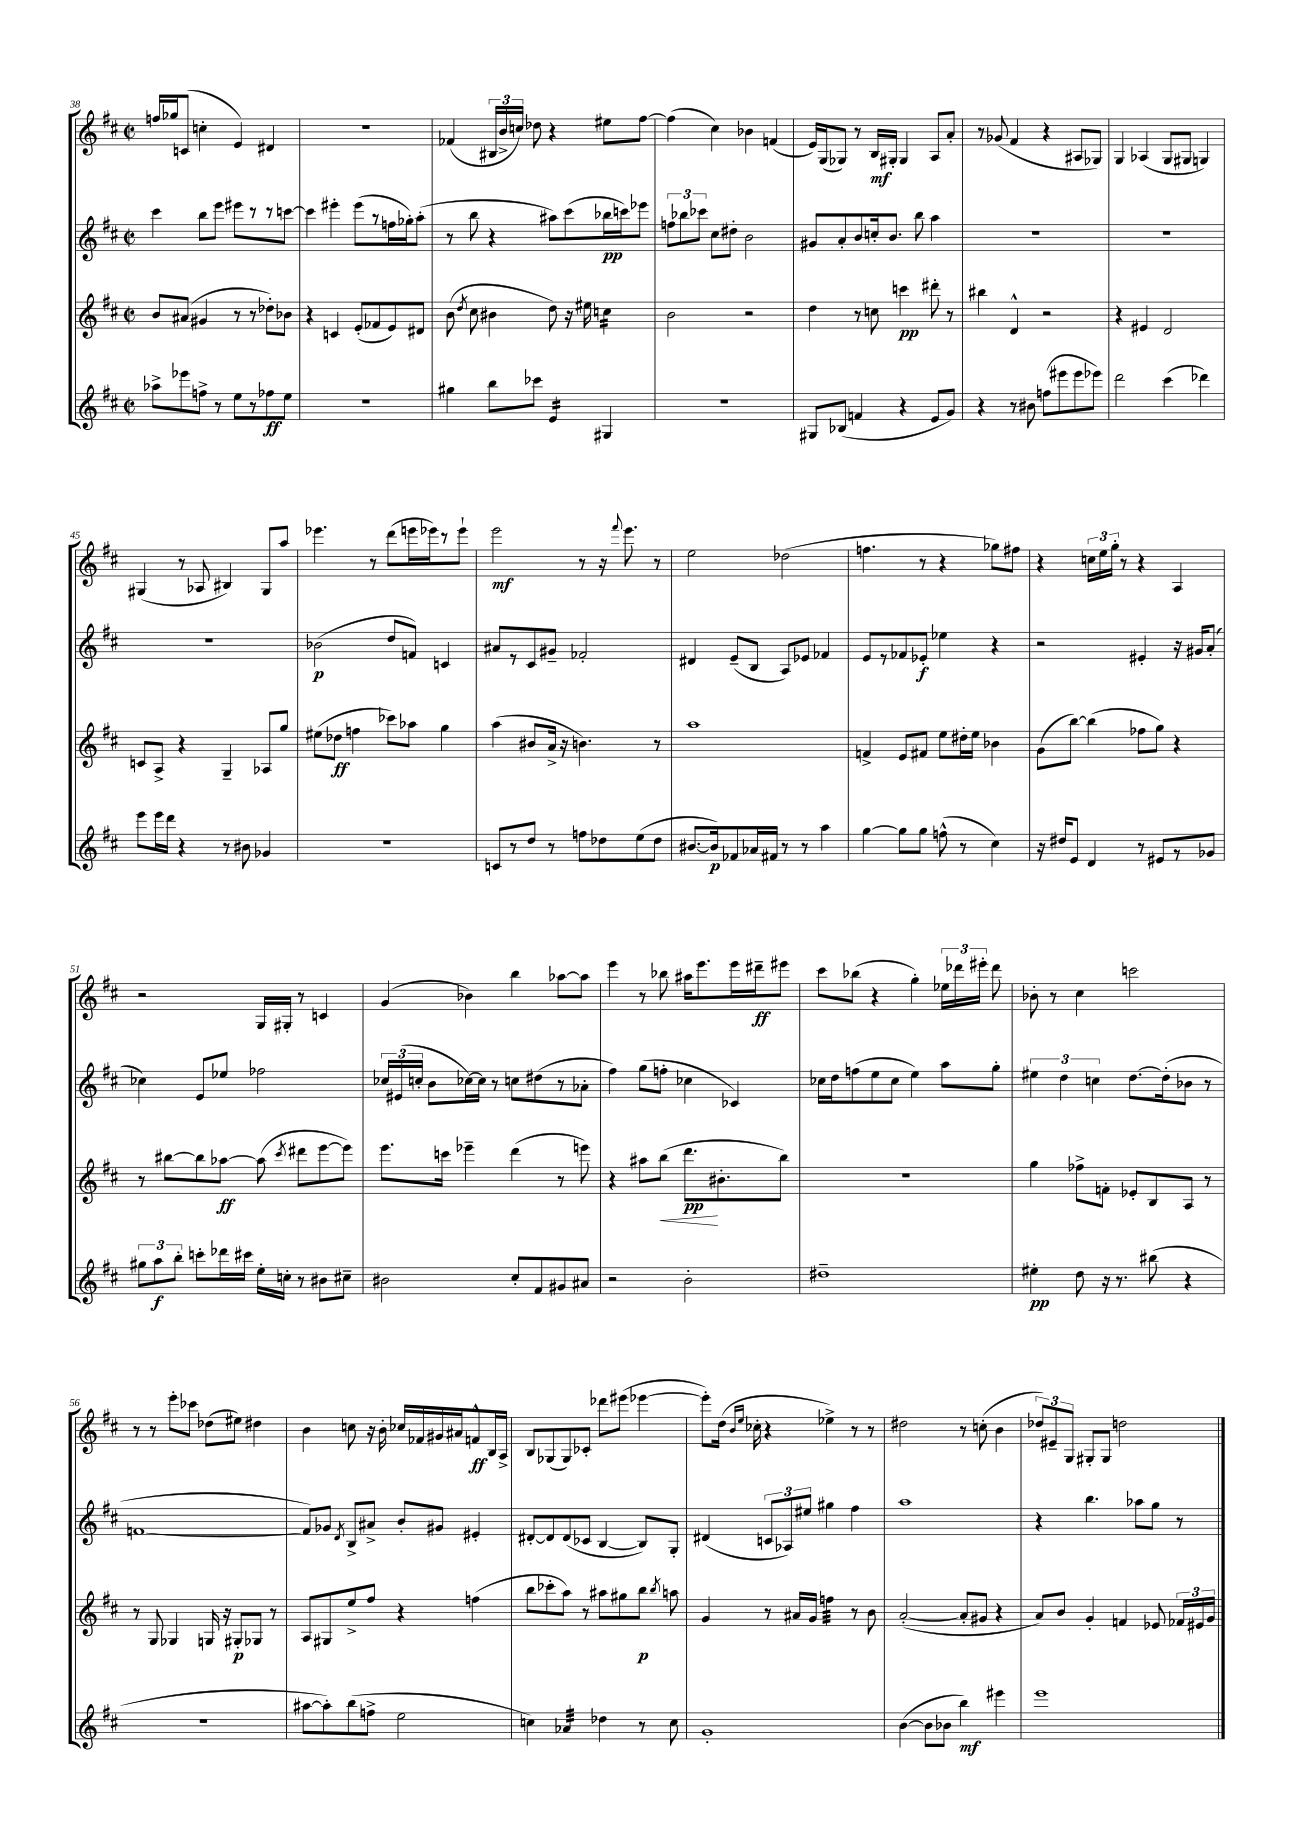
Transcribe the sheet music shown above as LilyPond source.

<<
\new StaffGroup <<
\new Staff = "s0" {
    \clef treble \key d \major \defaultTimeSignature \time 2/2
    \autoBeamOff f''16[ ges''16 c'8]( c''4-. e'4) dis'4 |
    r1 |
    fes'4( \tuplet 3/2 { bis16[ b'16-> c''16]) } des''8 r4 eis''8[ fis''8]~ |
    fis''4( cis''4) bes'4 f'4( |
    e'16[) g16( ges8]) r8 b16[\mf gis16]-. gis4 a8[ a'8]-. |
    r8 ges'8( fis'4 r4 ais8[ ges8]) |
    g4 aes4( g8[ gis8] g4) |
    gis4( r8 aes8 bis4) gis8[ a''8] |
    ees'''4. r8 d'''8[( e'''16 ees'''16) r8 ees'''8]-! |
    e'''2\mf r8 r16 \appoggiatura { fis'''8 } e'''8. r8 |
    e''2 des''2( |
    f''4. r8 r4 ges''8[) fis''8] |
    r4 \tuplet 3/2 { c''16[ e''16 g''16]-. } r8 r4 a4 |
    r2 g16[ gis16]-. r8 c'4 |
    g'4( bes'4) b''4 aes''8[~ aes''8] |
    e'''4 r8 bes''8 ais''16[ e'''8. e'''16 dis'''16--\ff eis'''8] |
    cis'''8[ bes''8]( r4 g''4-.) \tuplet 3/2 { ees''16[ des'''16 eis'''16]-. } des'''8 |
    bes'8-. r8 cis''4 c'''2 |
    r8 r8 e'''8[-. ces'''8] des''8[( eis''8]) dis''4 |
    b'4 c''8 r16 b'16-. ces''16[ fes'16 gis'16 ais'16 f'8-^\ff b16 a16]-> |
    b8[ ges8( ges8) ces'8]-. des'''8[ eis'''8]( ees'''4~ |
    ees'''8[-.) d''16]( \grace { b'16[ e''16] } ces''16-. r4 ees''4->) r8 r8 |
    dis''2 r8 c''8-.( b'4 |
    \tuplet 3/2 { des''8[) eis'8-- g8] } gis8[-. gis8] d''2 \bar "|." |
}
\new Staff = "s1" {
    \clef treble \key d \major \defaultTimeSignature \time 2/2
    \autoBeamOff cis'''4 b''8[ e'''8] eis'''8[ r8 r8 c'''8]~ |
    c'''4 eis'''4-. eis'''8[( r8 f''16 ges''16-.) a''8]-.( |
    r8 b''8 r4 ais''8[) cis'''8( bes''16\pp c'''16) ees'''8] |
    \tuplet 3/2 { f''8[ bes''8 ces'''8] } cis''8[ dis''8]-. b'2 |
    gis'8[ a'8-. b'8 c''16-. b'8.] b''8 a''4 |
    R1 |
    R1 |
    R1 |
    bes'2\p( d''8[ f'8]) c'4 |
    ais'8[ r8 cis'8 gis'8]-- fes'2-. |
    dis'4 e'8[--( b8] a8[) ees'8] fes'4 |
    e'8[ r8 fes'8 ees'8]-.\f ees''4 r4 |
    r2 eis'4-. r16 gis'16[ a'8]-.( |
    ces''4) e'8[ ees''8] fes''2 |
    \tuplet 3/2 { ces''16[ eis'16( c''16]-. } b'8[ ces''16~) ces''16] r8 c''8[ dis''8( r8 aes'8]-. |
    fis''4) g''8[( f''8]-. ces''4 ces'4) |
    ces''16[ d''16 f''8( e''8 ces''8] e''4) a''8[ g''8]-. |
    \tuplet 3/2 { eis''4 d''4 c''4 } d''8.[~ d''16-.( bes'8] r8 |
    f'1~ |
    f'8[) ges'8] \acciaccatura { d'8 } b8[-> ais'8]-> b'8[-. gis'8] eis'4-. |
    dis'8[~-. dis'8 dis'8( ces'8] b4~ b8[) g8]-. |
    dis'4( \tuplet 3/2 { c'8[ aes8) eis''8] } gis''4 fis''4 |
    a''1 |
    r4 b''4. aes''8[ g''8] r8 \bar "|." |
}
\new Staff = "s2" {
    \clef treble \key d \major \defaultTimeSignature \time 2/2
    \autoBeamOff b'8[ ais'8]( gis'4 r8 r8 des''8[-.) bes'8] |
    r4 c'4 e'8[-.( fes'8 e'8) dis'8] |
    b'8( \acciaccatura { d''8 } cis''8 bis'4 d''8) r16 eis''16 c''4:16 |
    b'2 r2 |
    d''4 r8 c''8 c'''4\pp dis'''8-. r8 |
    bis''4 d'4-^ r2 |
    r4 eis'4 d'2 |
    c'8[ a8]-> r4 g4-- aes8[ g''8] |
    eis''8[( des''8]\ff f''4 ces'''8[) aes''8] g''4 |
    a''4( bis'8[ a'16]-> r16 b'4.) r8 |
    a''1 |
    f'4-> e'8[ fis'8] e''8[ dis''16-. e''16] bes'4 |
    g'8[( b''8]~) b''4( fes''8[ g''8]) r4 |
    r8 bis''8[~ bis''8 aes''8]~\ff aes''8( \acciaccatura { cis'''8 } dis'''8[ e'''8~ e'''8]) |
    e'''8.[ c'''16] ees'''4-- d'''4( r8 e'''8) |
    r4 ais''8[ b''8]\<( d'''8.[\pp\! bis'8.-. b''8]) |
    R1 |
    g''4 fes''8[-> f'8]-. ees'8[-. b8 a8] r8 |
    r8 g8 ges4 g16 r16 gis8[-.\p ges8] r8 |
    a8[ gis8 e''8-> fis''8] r4 f''4( |
    b''8[ ces'''8-. a''8]) r8 ais''8[ gis''8 b''8]\p \acciaccatura { b''8 } a''8 |
    g'4 r8 ais'16[ g'16] f''4:32 r8 b'8 |
    a'2~-.( a'8[-. gis'8] r4 |
    a'8[) b'8] g'4-. f'4 ees'8 \tuplet 3/2 { fes'16[ eis'16 g'16] } \bar "|." |
}
\new Staff = "s3" {
    \clef treble \key d \major \defaultTimeSignature \time 2/2
    \autoBeamOff aes''8[-> ees'''8 f''8]-> r8 e''8[ r8 fes''8\ff e''8] |
    R1 |
    gis''4 b''8[ ces'''8] e'4:16 gis4 |
    r1 |
    gis8[ bes8]( f'4 r4 e'8[ g'8]) |
    r4 r8 bis'8 f''8[( eis'''8 eis'''8 ees'''8]) |
    d'''2 cis'''4( des'''4) |
    e'''8[ e'''16 d'''16] r4 r8 bis'8 ges'4 |
    R1 |
    c'8[ r8 d''8] r8 f''8[ des''8 e''8( des''8] |
    bis'8.[~ bis'16\p) fes'8 aes'16 fis'16] r8 r8 a''4 |
    g''4~ g''8[ g''8] f''8-^( r8 cis''4) |
    r16 dis''16[ e'8] d'4 r8 eis'8[ r8 ges'8] |
    \tuplet 3/2 { gis''8[ a''8\f b''8]-. } c'''8[-. des'''16 cis'''16] e''16[-. c''16]-. r8 bis'8[ cis''8]-- |
    bis'2 cis''8[-. fis'8 gis'8 ais'8] |
    r2 b'2-. |
    dis''1-- |
    eis''4-.\pp d''8 r16 r8. bis''8( r4 |
    R1 |
    ais''8[~ ais''8-.) b''8( f''8]-> e''2 |
    c''4) aes'4:32 des''4 r8 c''8 |
    g'1-. |
    b'4~( b'8[ bes'8] b''4\mf) eis'''4 |
    e'''1 \bar "|." |
}
>>
>>
\layout { \context { \Score currentBarNumber = #38 } }
